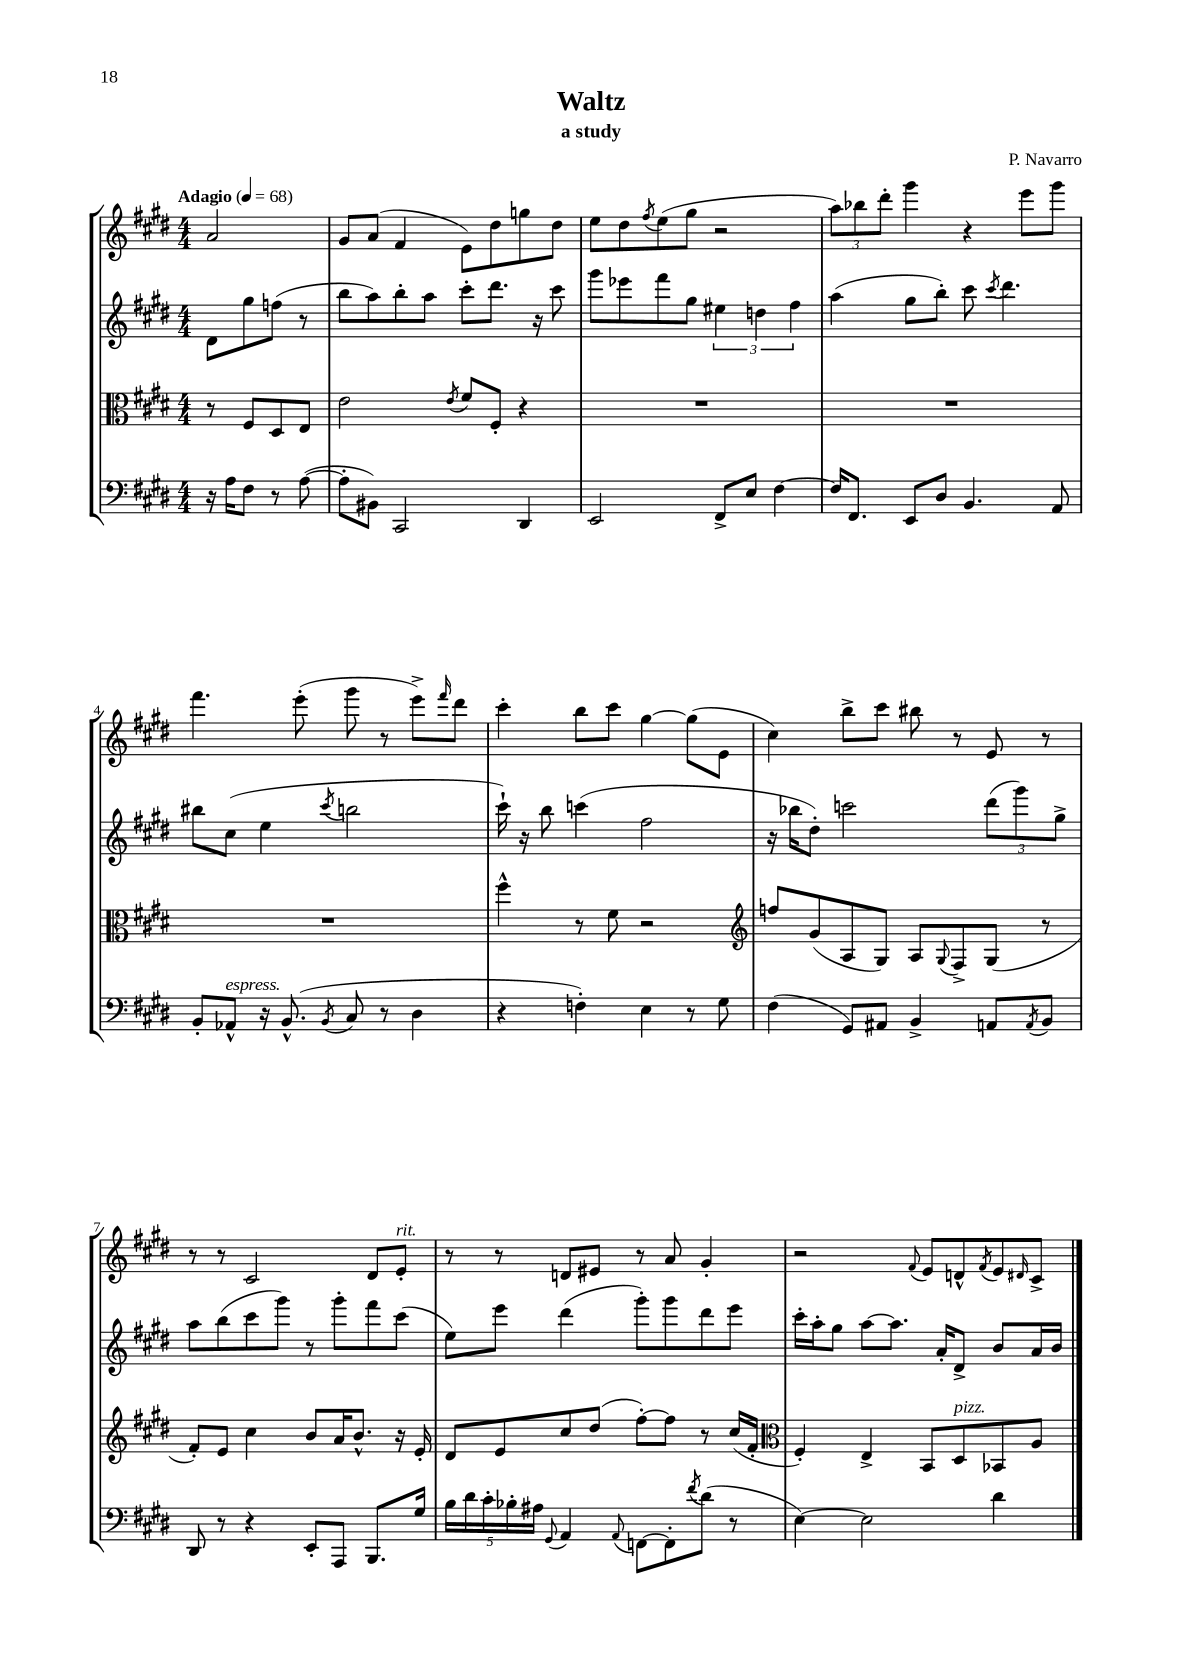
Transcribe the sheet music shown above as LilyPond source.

\header { title = "Waltz" composer = "P. Navarro" subtitle = "a study" }
<<
\new StaffGroup <<
\new Staff = "s0" {
    \clef treble \key e \major \numericTimeSignature \time 4/4 \partial 2 \tempo "Adagio" 4 = 68
    a'2 |
    gis'8 a'8( fis'4 e'8) dis''8 g''8 dis''8 |
    e''8 dis''8 \acciaccatura { fis''8 } e''8( gis''8 r2 |
    \tuplet 3/2 { a''8) bes''8 dis'''8-. } gis'''4 r4 e'''8 gis'''8 |
    fis'''4. e'''8-.( gis'''8 r8 e'''8->) \grace { fis'''16 } dis'''8 |
    cis'''4-. b''8 cis'''8 gis''4~ gis''8( e'8 |
    cis''4) b''8-> cis'''8 bis''8 r8 e'8 r8 |
    r8 r8 cis'2 dis'8 e'8-.^\markup { \italic "rit." } |
    r8 r8 d'8 eis'8 r8 a'8 gis'4-. |
    r2 \appoggiatura { fis'8 } e'8 d'8-^ \acciaccatura { fis'8 } e'8 \grace { dis'16 } cis'8-> \bar "|." |
}
\new Staff = "s1" {
    \clef treble \key e \major \numericTimeSignature \time 4/4 \partial 2
    dis'8 gis''8 f''8( r8 |
    b''8 a''8) b''8-. a''8 cis'''8-. dis'''8. r16 cis'''8 |
    gis'''8 ees'''8 fis'''8 gis''8 \tuplet 3/2 { eis''4 d''4 fis''4 } |
    a''4( gis''8 b''8-.) cis'''8 \acciaccatura { cis'''8 } dis'''4. |
    bis''8 cis''8( e''4 \acciaccatura { cis'''8 } b''2 |
    cis'''16-!) r16 b''8 c'''4( fis''2 |
    r16 bes''16 dis''8-.) c'''2 \tuplet 3/2 { dis'''8( gis'''8) gis''8-> } |
    a''8 b''8( cis'''8 gis'''8) r8 gis'''8-. fis'''8 cis'''8( |
    e''8) e'''8 dis'''4( gis'''8-.) gis'''8 dis'''8 e'''8 |
    cis'''16-. a''16-. gis''8 a''8~ a''8. a'16-. dis'8-> b'8 a'16 b'16 \bar "|." |
}
\new Staff = "s2" {
    \clef alto \key e \major \numericTimeSignature \time 4/4 \partial 2
    r8 fis8 dis8 e8 |
    e'2 \acciaccatura { e'8 } fis'8 fis8-. r4 |
    R1 |
    R1 |
    R1 |
    fis''4-^ r8 fis'8 r2 |
    \clef treble f''8 gis'8( a8 gis8) a8 \appoggiatura { gis8 } fis8-> gis8( r8 |
    fis'8-.) e'8 cis''4 b'8 a'16 b'8.-^ r16 e'16-. |
    dis'8 e'8 cis''8 dis''8( fis''8~-.) fis''8 r8 cis''16( fis'16-. |
    \clef alto fis4-.) e4-> b,8 dis8^\markup { \italic "pizz." } bes,8 a8 \bar "|." |
}
\new Staff = "s3" {
    \clef bass \key e \major \numericTimeSignature \time 4/4 \partial 2
    r16 a16 fis8 r8 a8~( |
    a8-. bis,8) cis,2 dis,4 |
    e,2 fis,8-> e8 fis4~ |
    fis16 fis,8. e,8 dis8 b,4. a,8 |
    b,8-. aes,8-^^\markup { \italic "espress." } r16 b,8.-^( \acciaccatura { b,8 } cis8 r8 dis4 |
    r4 f4-.) e4 r8 gis8 |
    fis4( gis,8) ais,8 b,4-> a,8 \acciaccatura { a,8 } b,8 |
    dis,8 r8 r4 e,8-. a,,8 b,,8. gis16 |
    \tuplet 5/4 { b16 dis'16 cis'16-. bes16-. ais16 } \appoggiatura { gis,8 } a,4 \appoggiatura { a,8 } f,8~ f,8-. \acciaccatura { fis'8 } dis'8( r8 |
    e4~) e2 dis'4 \bar "|." |
}
>>
>>
